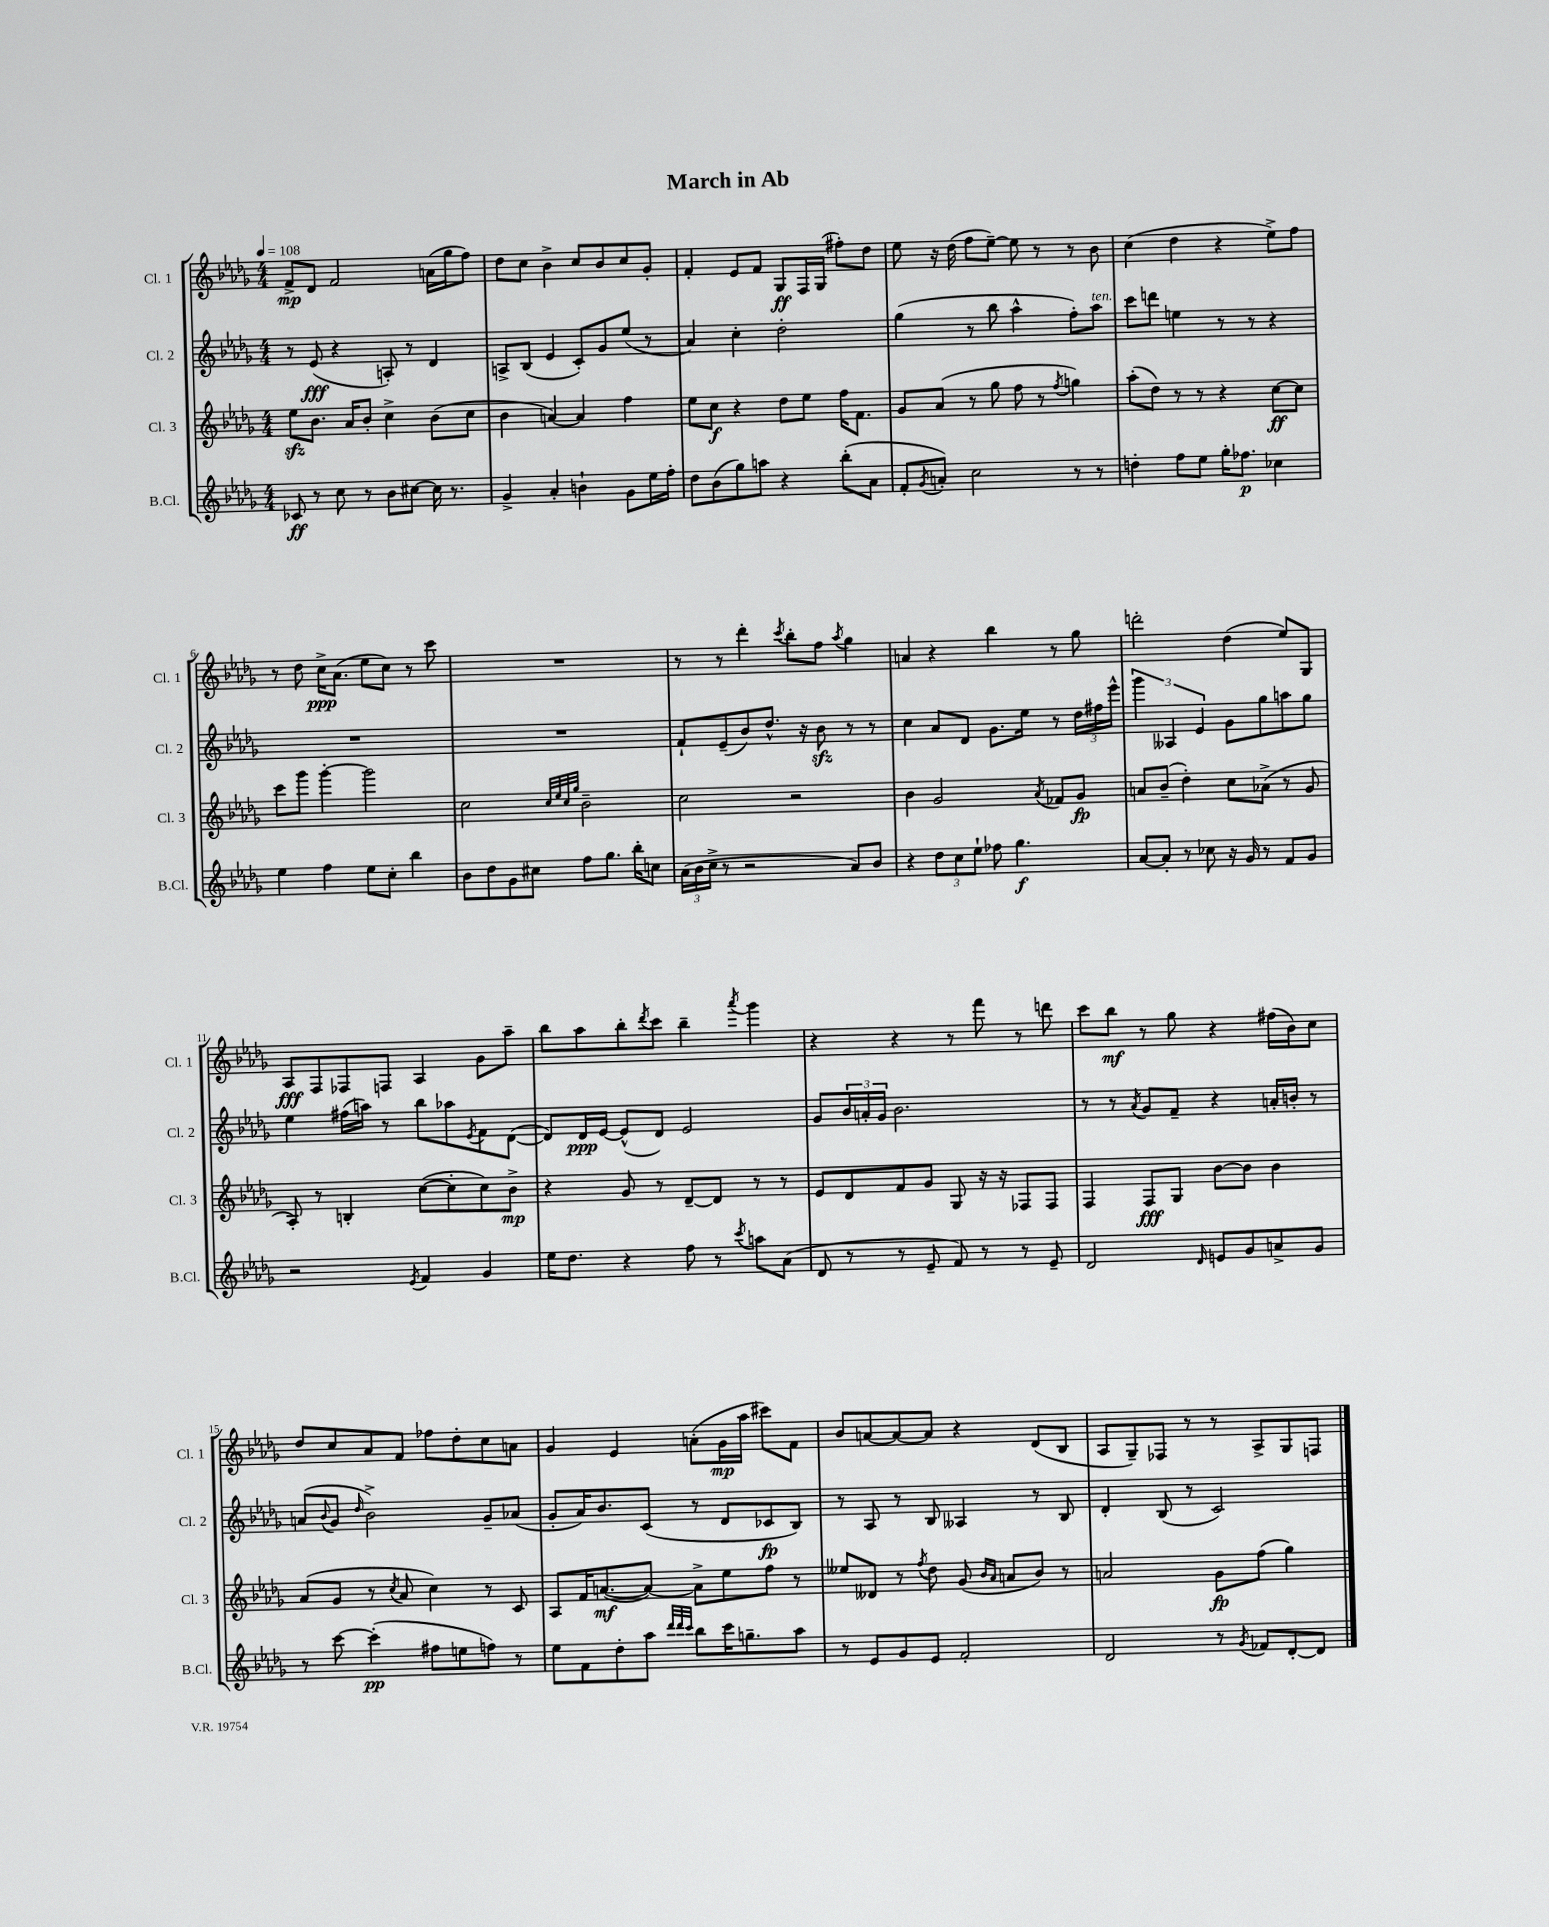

**kern	**dynam	**kern	**dynam	**kern	**dynam	**kern	**dynam
*part4	*part4	*part3	*part3	*part2	*part2	*part1	*part1
*staff4	*staff4	*staff3	*staff3	*staff2	*staff2	*staff1	*staff1
*I"B.Cl.	*	*I"Cl. 3	*	*I"Cl. 2	*	*I"Cl. 1	*
*I'B.Cl.	*	*I'Cl. 3	*	*I'Cl. 2	*	*I'Cl. 1	*
*clefG2	*	*clefG2	*	*clefG2	*	*clefG2	*
*k[b-e-a-d-g-]	*	*k[b-e-a-d-g-]	*	*k[b-e-a-d-g-]	*	*k[b-e-a-d-g-]	*
*M4/4	*	*M4/4	*	*M4/4	*	*M4/4	*
*MM108	*	*MM108	*	*MM108	*	*MM108	*
=1	=1	=1	=1	=1	=1	=1	=1
8c-X/	ff	8ee-zz\L	.	8r	.	8f^/L	mp
8r	.	8.b-\J	.	(8e-/	fff	8d-/J	.
8cc\	.	.	.	4r	.	2f/	.
.	.	16a-/KL	.	.	.	.	.
8r	.	8b-'/J	.	.	.	.	.
8b-\L	.	4cc^\	.	8An'/)	.	.	.
[8cc#X\J	.	.	.	8r	.	.	.
16cc#\]	.	(8b-\L	.	4d-/	.	(16an\LL	.
8.r	.	.	.	.	.	16gg-\J	.
.	.	8cc\J	.	.	.	8ff\J)	.
=2	=2	=2	=2	=2	=2	=2	=2
4g-^/	.	4b-\	.	8An^/L	.	8dd-\L	.
.	.	.	.	(8B-/J	.	8cc\J	.
4a-'/	.	[4an/)	.	4e-/	.	4b-^\	.
4bn`\	.	4a/]	.	8c'/L)	.	8cc/L	.
.	.	.	.	8g-/	.	8b-/	.
8g-\L	.	4ff\	.	(8ee-/J	.	8cc/	.
16ee-\L	.	.	.	8r	.	8g-'/J	.
16ff'\JJ	.	.	.	.	.	.	.
=3	=3	=3	=3	=3	=3	=3	=3
8dd-\L	.	8ee-\L	.	4a-/)	.	4f'/	.
(8b-\	.	8cc\J	f	.	.	.	.
8gg-\)	.	4r	.	4cc'\	.	8e-/L	.
8aan\J	.	.	.	.	.	8f/J	.
4r	.	8dd-\L	.	2dd-'\	.	8G-/L	ff
.	.	8ee-\J	.	.	.	16F/L	.
.	.	.	.	.	.	(16G-/JJ	.
(8bb-'\L	.	16ff\KL	.	.	.	8ff#X'\L)	.
.	.	8.f\J	.	.	.	.	.
8a-\J	.	.	.	.	.	8dd-\J	.
=4	=4	=4	=4	=4	=4	=4	=4
8f'/L	.	8g-/L	.	(4gg-\	.	8ee-\	.
8qg-/	.	.	.	.	.	.	.
8an'/J)	.	(8a-/J	.	.	.	16r	.
.	.	.	.	.	.	(16dd-\	.
2cc\	.	8r	.	8r	.	8ff\L	.
.	.	8gg-\	.	8bb-\	.	[8ee-~\J)	.
.	.	8ff\	.	4aa-^^\	.	8ee-\]	.
.	.	8r	.	.	.	8r	.
.	.	8qff/	.	.	.	.	.
8r	.	4ggn\)	.	8ff'\L)	.	8r	.
!	!	!	!	!LO:TX:a:i:t=ten.	!	!	!
8r	.	.	.	8aa-\J	.	8b-\	.
=5	=5	=5	=5	=5	=5	=5	=5
4ddn'\	.	(8aa-'\L	.	8ccc\L	.	(4cc\	.
.	.	8dd-\J)	.	8dddn\J	.	.	.
8ff\L	.	8r	.	4een\	.	4dd-\	.
8ee-\J	.	8r	.	.	.	.	.
16gg-'\KL	.	4r	.	8r	.	4r	.
8.ff-X\J	p	.	.	.	.	.	.
.	.	.	.	8r	.	.	.
4cc-X\	.	[8cc\L	ff	4r	.	8ee-^\L)	.
.	.	8cc\J]	.	.	.	8ff\J	.
!!LO:LB:g=z
=6	=6	=6	=6	=6	=6	=6	=6
4ee-\	.	8ccc\L	.	1r	.	8r	.
.	.	8ggg-\J	.	.	.	8dd-\	.
4ff\	.	[4ggg-'\	.	.	.	16cc^\KL	ppp
.	.	.	.	.	.	(8.a-\J	.
8ee-\L	.	2ggg-\]	.	.	.	8ee-\L	.
8cc'\J	.	.	.	.	.	8cc\J)	.
4bb-\	.	.	.	.	.	8r	.
.	.	.	.	.	.	8ccc\	.
=7	=7	=7	=7	=7	=7	=7	=7
8b-\L	.	2cc\	.	1r	.	1r	.
8dd-\	.	.	.	.	.	.	.
8g-\	.	.	.	.	.	.	.
8cc#X\J	.	.	.	.	.	.	.
.	.	32qqcc/LLL	.	.	.	.	.
.	.	32qqee-/	.	.	.	.	.
.	.	32qqcc/	.	.	.	.	.
.	.	32qqgg-/JJJ	.	.	.	.	.
8ff\L	.	2b-~\	.	.	.	.	.
8.gg-\J	.	.	.	.	.	.	.
16bb-'\KL	.	.	.	.	.	.	.
8ccn\J	.	.	.	.	.	.	.
=8	=8	=8	=8	=8	=8	=8	=8
(24a-\LL	.	2cc\	.	8f`/L	.	8r	.
24b-\	.	.	.	.	.	.	.
24cc^\JJ	.	.	.	.	.	.	.
8r	.	.	.	(8e-~/	.	8r	.
2r	.	.	.	8b-/)	.	4ddd-'\	.
.	.	.	.	8.dd-^^/J	.	.	.
.	.	.	.	.	.	8qccc/	.
.	.	2r	.	.	.	8bb-'\L	.
.	.	.	.	16r	.	.	.
.	.	.	.	8b-zz\	.	8ff\J	.
.	.	.	.	.	.	8qaa-/	.
8a-/L)	.	.	.	8r	.	4gg-\	.
8b-/J	.	.	.	8r	.	.	.
=9	=9	=9	=9	=9	=9	=9	=9
4r	.	4b-\	.	4cc\	.	4an/	.
12dd-\L	.	2g-/	.	8a-/L	.	4r	.
12cc\	.	.	.	.	.	.	.
.	.	.	.	8d-/J	.	.	.
12ee-`\J	.	.	.	.	.	.	.
8ff-X\	.	.	.	8.g-\L	.	4bb-\	.
4.gg-\	f	.	.	.	.	.	.
.	.	.	.	16ee-\Jk	.	.	.
.	.	8qa-/	.	.	.	.	.
.	.	8f-X/L	.	8r	.	8r	.
.	.	8g-/J	fp	24dd-\LL	.	8gg-\	.
.	.	.	.	24ff#X\	.	.	.
.	.	.	.	24eee-^^\JJ	.	.	.
=10	=10	=10	=10	=10	=10	=10	=10
[8a-/L	.	8an/L	.	6ggg-\	.	2dddn'\	.
8a-'/J]	.	(8b-~/J	.	.	.	.	.
.	.	.	.	6A--X/	.	.	.
8r	.	4dd-'\)	.	.	.	.	.
.	.	.	.	6e-/	.	.	.
8cc-X\	.	.	.	.	.	.	.
16r	.	8cc\L	.	8g-\L	.	(4dd-\	.
16g-/	.	.	.	.	.	.	.
8r	.	(8a-X^\J	.	8gg-\	.	.	.
8f/L	.	8r	.	8aan\	.	8ee-/L)	.
8g-/J	.	8g-/	.	8gg-\J	.	8G-/J	.
!!LO:LB:g=z
=11	=11	=11	=11	=11	=11	=11	=11
2r	.	8A-'/)	.	4ee-\	.	8A-/L	fff
.	.	8r	.	.	.	8F/	.
.	.	4Bn'/	.	(16ff#X\LL	.	8F-X/	.
.	.	.	.	16aan\JJ)	.	.	.
.	.	.	.	8r	.	8Fn/J	.
8qe-/	.	.	.	.	.	.	.
4f/	.	([8cc\L	.	8bb-\L	.	4A-/	.
.	.	8cc'\]	.	8aa-X\	.	.	.
.	.	.	.	8qe-/	.	.	.
4g-/	.	8cc\)	.	8f\	.	8g-\L	.
.	.	8b-^\J	mp	([8d-\J	.	8aa-~\J	.
=12	=12	=12	=12	=12	=12	=12	=12
16ee-\KL	.	4r	.	8d-/L])	.	8bb-\L	.
8.dd-\J	.	.	.	.	.	.	.
.	.	.	.	16d-/L	ppp	8aa-\	.
.	.	.	.	[16e-/JJ	.	.	.
4r	.	8g-/	.	(8e-^^/L]	.	8bb-'\	.
.	.	.	.	.	.	8qddd-/	.
.	.	8r	.	8d-/J)	.	8ccc\J	.
8ff\	.	[8d-~/L	.	2e-/	.	4bb-~\	.
8r	.	8d-/J]	.	.	.	.	.
8qccc/	.	.	.	.	.	8qaaa-/	.
8aan\L	.	8r	.	.	.	4ggg-\	.
(8a-\J	.	8r	.	.	.	.	.
=13	=13	=13	=13	=13	=13	=13	=13
8d-/	.	8e-/L	.	8g-/L	.	4r	.
8r	.	8d-/	.	24b-/L	.	.	.
.	.	.	.	24an'/	.	.	.
.	.	.	.	24g-/JJ	.	.	.
8r	.	8f/	.	2.b-\	.	4r	.
8e-~/	.	8g-/J	.	.	.	.	.
8f/)	.	8G-/	.	.	.	8r	.
8r	.	16r	.	.	.	8fff\	.
.	.	16r	.	.	.	.	.
8r	.	8F-X/L	.	.	.	8r	.
8e-~/	.	8F-/J	.	.	.	8dddn\	.
=14	=14	=14	=14	=14	=14	=14	=14
2d-/	.	4F/	.	8r	.	8ccc\L	.
.	.	.	.	8r	.	8bb-\J	mf
.	.	.	.	8qa-/	.	.	.
.	.	8F/L	fff	8g-/L	.	8r	.
.	.	8G-/J	.	8f~/J	.	8gg-\	.
16qqd-/	.	.	.	.	.	.	.
8en/L	.	[8b-\L	.	4r	.	4r	.
8g-/	.	8b-\J]	.	.	.	.	.
8an^/	.	4b-\	.	16an'/LL	.	(16ff#X\LL	.
.	.	.	.	16bn'/JJ	.	16b-\J)	.
8g-/J	.	.	.	8r	.	8cc\J	.
!!LO:LB:g=z
=15	=15	=15	=15	=15	=15	=15	=15
8r	.	(8a-/L	.	(8an/L	.	8dd-/L	.
.	.	.	.	8qqb-/	.	.	.
[8ccc\	.	8g-/J	.	8g-/J	.	8cc/	.
.	.	.	.	16qqdd-/	.	.	.
(4ccc'\]	pp	8r	.	2b-^\)	.	8a-/	.
.	.	8qcc/	.	.	.	.	.
.	.	8a-/	.	.	.	8f/J	.
8ff#X\L	.	4cc\)	.	.	.	8ff-X\L	.
8een\	.	.	.	.	.	8dd-'\	.
8ffn\J)	.	8r	.	8g-~/L	.	8cc\	.
8r	.	8c/	.	(8a-X/J	.	8an\J	.
=16	=16	=16	=16	=16	=16	=16	=16
8ee-\L	.	8A-/L	.	8g-'/L	.	4g-/	.
8f\	.	16f/K	.	16a-/K)	.	.	.
.	.	([8.an/	mf	8.b-/	.	.	.
8dd-'\	.	.	.	.	.	4e-/	.
8aa-\J	.	8a/J_)	.	(8c/J	.	.	.
32qqddd-/LLL	.	.	.	.	.	.	.
32qqddd-/	.	.	.	.	.	.	.
32qqccc/JJJ	.	.	.	.	.	.	.
8bb-\L	.	8a^\L]	.	8r	.	(8an'\L	.
16ccc\K	.	8ee-\	.	8d-/L	.	16g-\L	mp
8.ggn~\	.	.	.	.	.	16aa-\JJ	.
.	.	8ff\J	.	8c-X/	fp	8ccc#X\L)	.
8aa-\J	.	8r	.	8B-/J)	.	8f\J	.
=17	=17	=17	=17	=17	=17	=17	=17
8r	.	8ee--X/L	.	8r	.	8b-/L	.
8e-/L	.	8d--X/J	.	8A-/	.	[8an/	.
8g-/	.	8r	.	8r	.	8a/_	.
.	.	8qff/	.	.	.	.	.
8e-/J	.	8dd-\	.	8B-/	.	8a/J]	.
2f'/	.	(8g-/	.	4A--X/	.	4r	.
.	.	16qqb-/LL	.	.	.	.	.
.	.	16qqa-/JJ	.	.	.	.	.
.	.	8an/L	.	.	.	.	.
.	.	8b-/J)	.	8r	.	(8d-/L	.
.	.	8r	.	8B-/	.	8B-/J	.
=18	=18	=18	=18	=18	=18	=18	=18
2d-/	.	2an/	.	4d-'/	.	8A-/L	.
.	.	.	.	.	.	8G-~/)	.
.	.	.	.	(8B-/	.	8F-X/J	.
.	.	.	.	8r	.	8r	.
8r	.	8g-\L	fp	2c/)	.	8r	.
8qg-/	.	.	.	.	.	.	.
8f-X/L	.	(8ff\J	.	.	.	8A-^/L	.
[8d-'/	.	4gg-\)	.	.	.	8G-/	.
8d-/J]	.	.	.	.	.	8Fn/J	.
==	==	==	==	==	==	==	==
*-	*-	*-	*-	*-	*-	*-	*-
